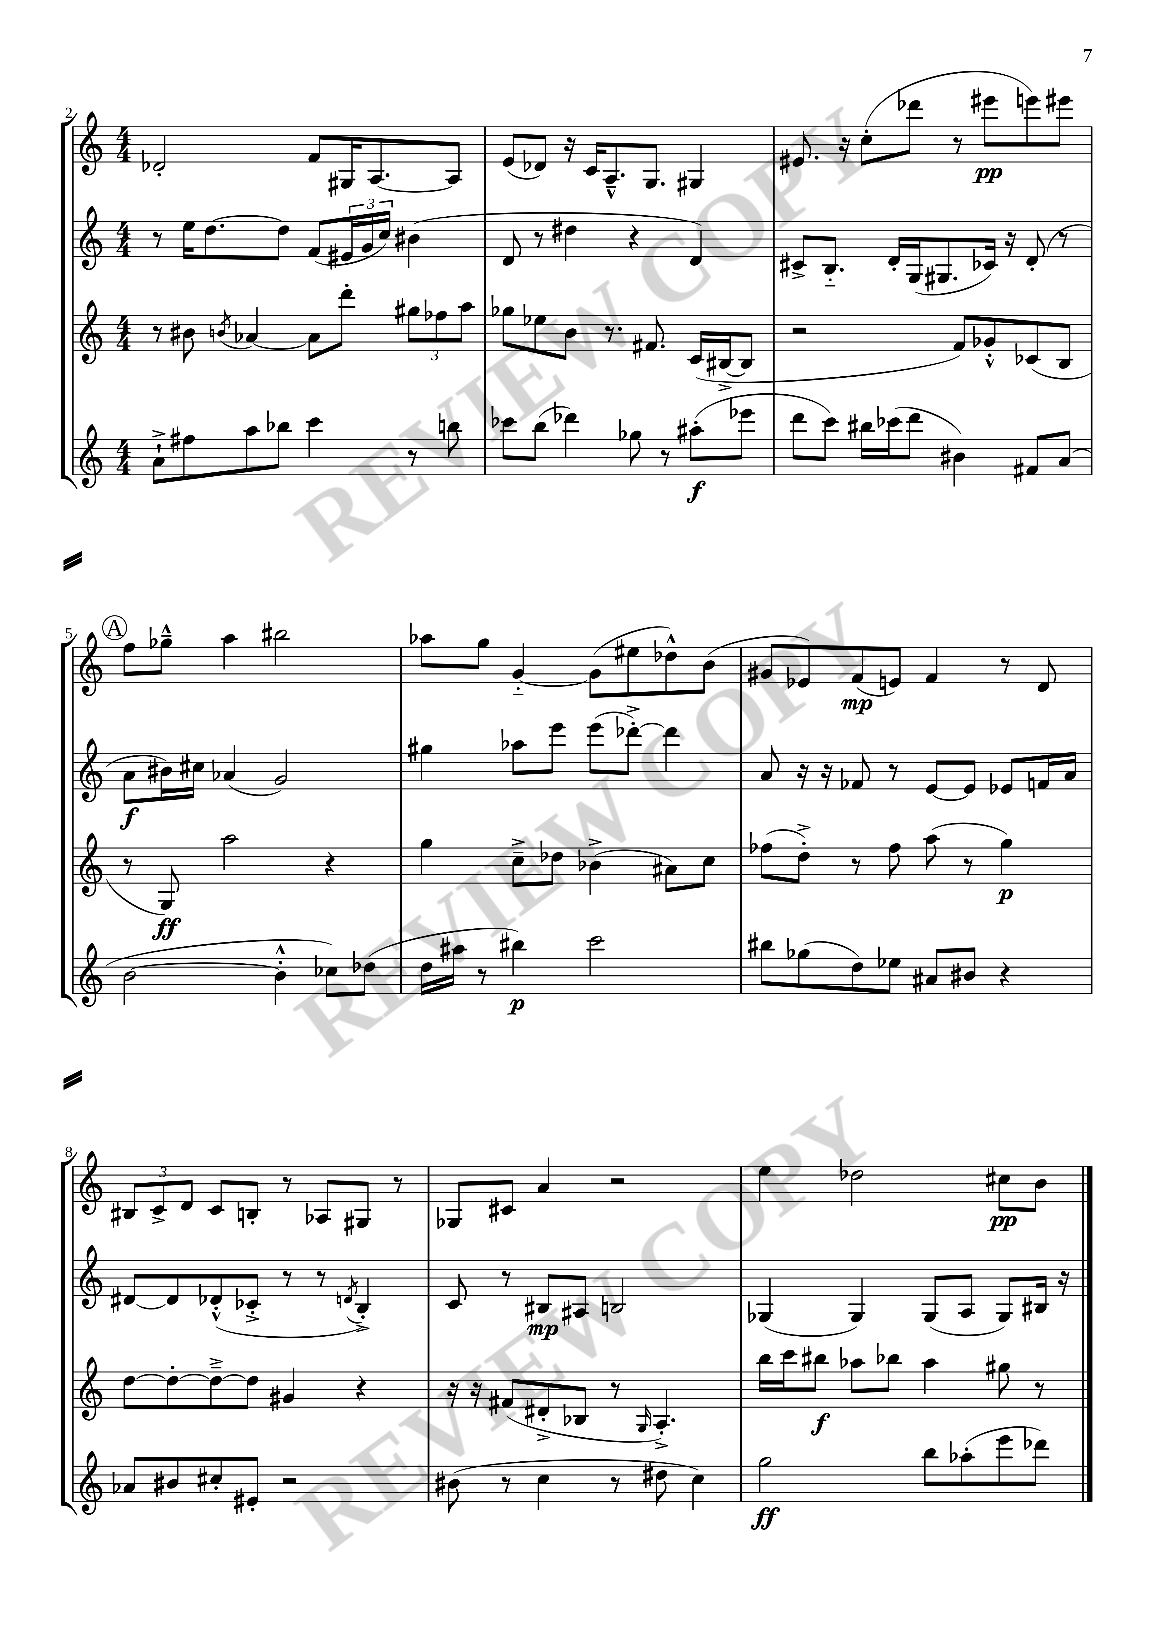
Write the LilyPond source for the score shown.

<<
\new StaffGroup <<
\new Staff = "s0" {
    \clef treble \key c \major \numericTimeSignature \time 4/4
    des'2-. f'8 gis16 a8.~ a8 |
    e'8( des'8) r16 c'16 a8.---^ g8. gis4 |
    eis'8. r16 c''8-.( des'''8 r8 eis'''8\pp e'''8) eis'''8 |
    \mark \markup { \circle "A" } f''8 ges''8---^ a''4 bis''2 |
    aes''8 g''8 g'4~-_ g'8( eis''8 des''8-^) b'8( |
    gis'8 ees'8) f'8\mp( e'8) f'4 r8 d'8 |
    \tuplet 3/2 { bis8 c'8-> d'8 } c'8 b8-. r8 aes8 gis8 r8 |
    ges8 cis'8 a'4 r2 |
    e''4 des''2 cis''8\pp b'8 \bar "|." |
}
\new Staff = "s1" {
    \clef treble \key c \major \numericTimeSignature \time 4/4
    r8 e''16 d''8.~ d''8 f'8( \tuplet 3/2 { eis'16 g'16 c''16) } bis'4( |
    d'8 r8 dis''4 r4 d'4) |
    cis'8-> b8.-_ d'16-. g16( gis8. ces'16) r16 d'8-.( r8 |
    \mark \markup { \circle "A" } a'8\f bis'16) cis''16 aes'4( g'2) |
    gis''4 aes''8 e'''8 e'''8( des'''8~-.->) des'''4 |
    a'8 r16 r16 fes'8 r8 e'8~ e'8 ees'8 f'16 a'16 |
    dis'8~ dis'8 des'8-.-^( ces'8-.-> r8 r8 \acciaccatura { d'8 } b4-.->) |
    c'8 r8 bis8\mp ais8 b2 |
    ges4( ges4) ges8( a8 ges8) bis16 r16 \bar "|." |
}
\new Staff = "s2" {
    \clef treble \key c \major \numericTimeSignature \time 4/4
    r8 bis'8 \acciaccatura { b'8 } aes'4~ aes'8 d'''8-. \tuplet 3/2 { gis''8 fes''8 a''8 } |
    ges''8 ees''8 b'8 r8. fis'8. c'16( bis16~-> bis8 |
    r2 f'8) ges'8-.-^ ces'8( b8 |
    \mark \markup { \circle "A" } r8 g8\ff) a''2 r4 |
    g''4 c''8---> des''8 bes'4->( ais'8) c''8 |
    fes''8( d''8-.->) r8 fes''8 a''8( r8 g''4\p) |
    d''8~ d''8~-. d''8~---> d''8 gis'4 r4 |
    r16 r16 fis'8( dis'8-.-> bes8 r8 \grace { g16 } a4.-.->) |
    b''16 c'''16 bis''8\f aes''8 bes''8 aes''4 gis''8 r8 \bar "|." |
}
\new Staff = "s3" {
    \clef treble \key c \major \numericTimeSignature \time 4/4
    a'8-!-> fis''8 a''8 bes''8 c'''4 r8 b''8 |
    ces'''8 b''8( des'''4) ges''8 r8 ais''8-.\f( ees'''8 |
    d'''8 c'''8) bis''16 ces'''16( d'''8 bis'4) fis'8 a'8( |
    \mark \markup { \circle "A" } b'2~ b'4-.-^ ces''8) des''8( |
    d''16 ais''16 r8 bis''4\p) c'''2 |
    bis''8 ges''8( d''8) ees''8 ais'8 bis'8 r4 |
    aes'8 bis'8 cis''8-. eis'8-. r2 |
    bis'8( r8 c''4 r8 dis''8 c''4) |
    g''2\ff b''8 aes''8-.( e'''8 des'''8) \bar "|." |
}
>>
>>
\layout { \context { \Score currentBarNumber = #2 } }
